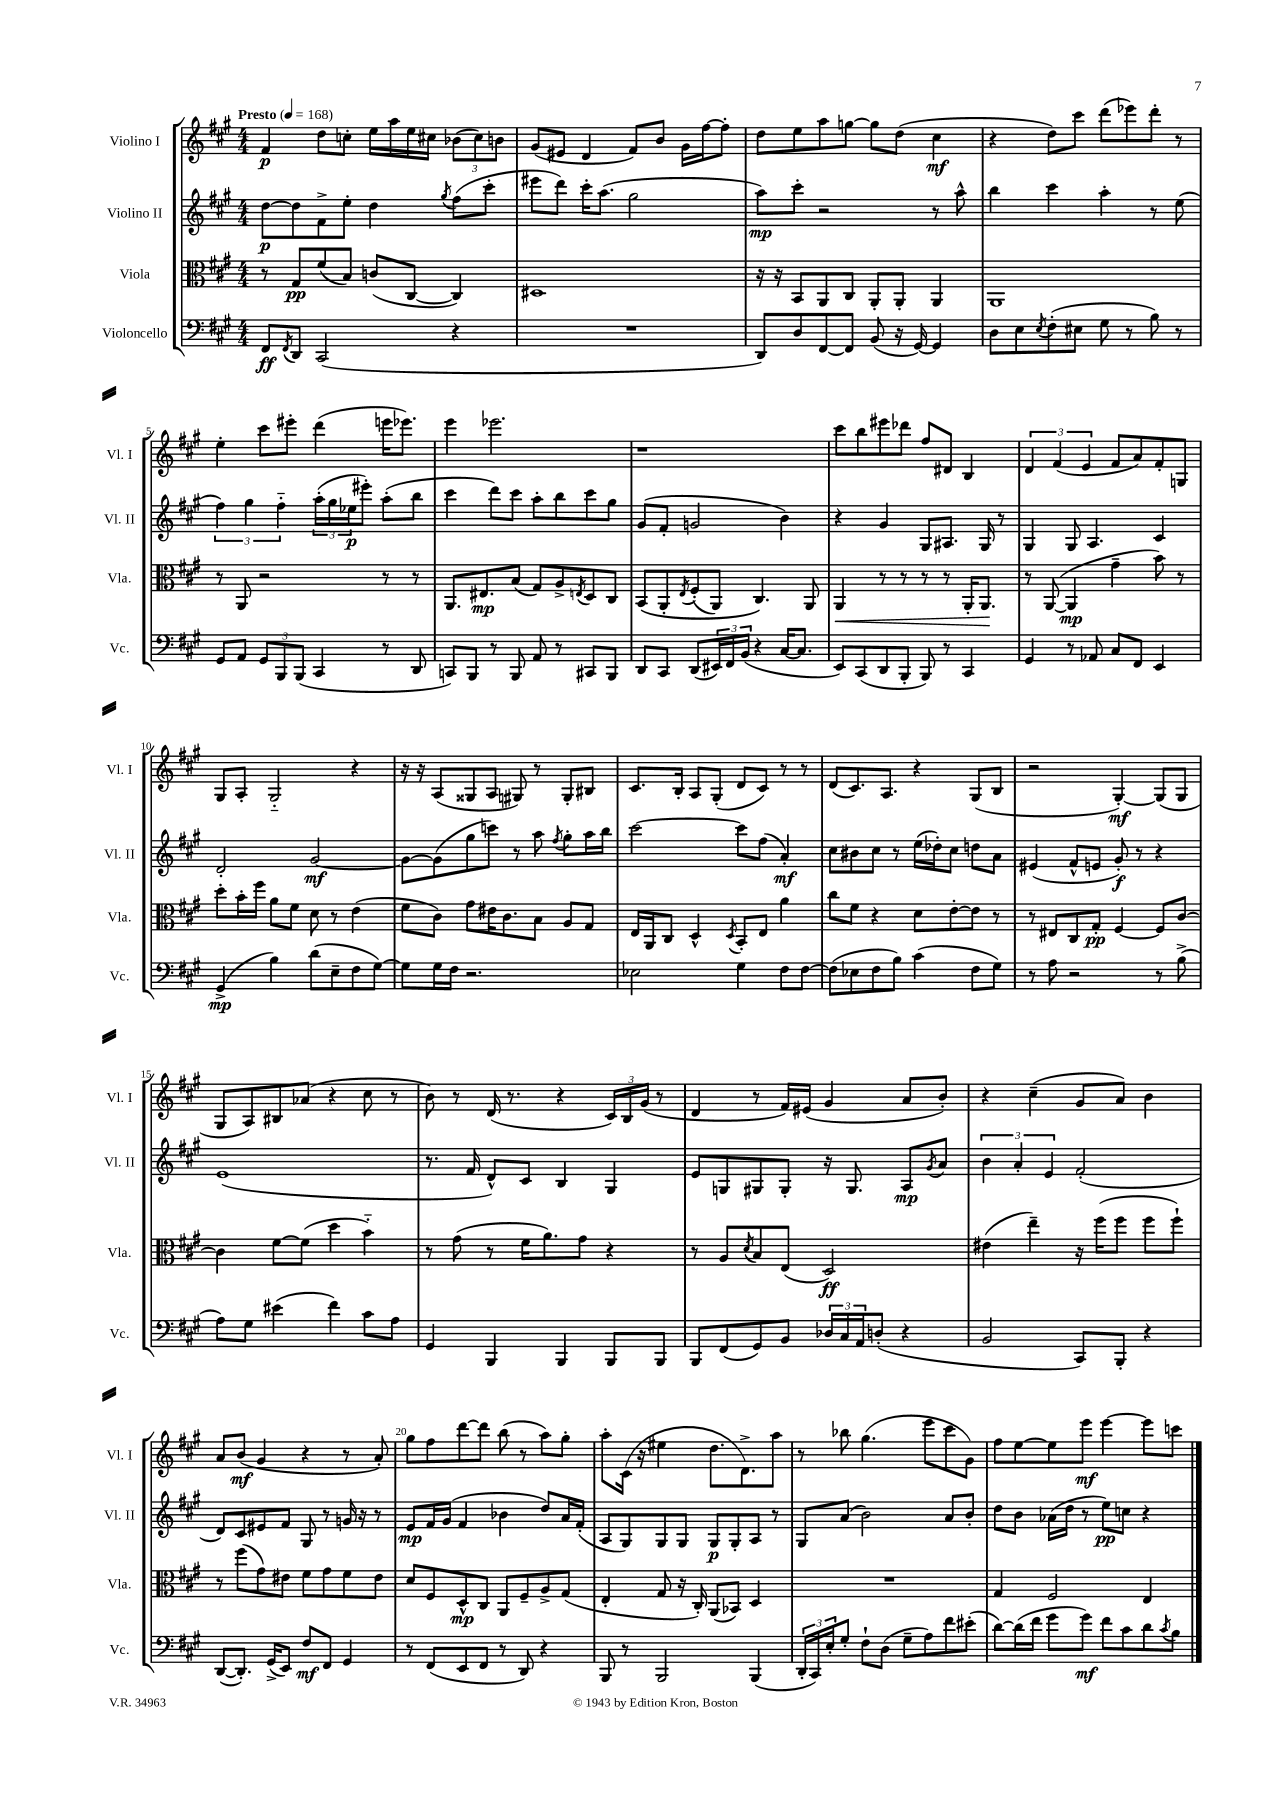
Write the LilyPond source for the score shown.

<<
\new StaffGroup <<
\new Staff = "s0" \with { instrumentName = "Violino I" shortInstrumentName = "Vl. I" } {
    \clef treble \key a \major \numericTimeSignature \time 4/4 \tempo "Presto" 4 = 168
    fis'4\p d''8 c''8-. e''16 a''16 e''16 cis''16 \tuplet 3/2 { bes'8( cis''8) b'8 } |
    gis'8( eis'8 d'4 fis'8) b'8 gis'16 fis''16~ fis''8-. |
    d''8 e''8 a''8 g''8~ g''8 d''8( cis''4\mf |
    r4 d''8) cis'''8 d'''8( ees'''8) d'''8-. r8 |
    e''4-. cis'''8 eis'''8-. d'''4( e'''16 ees'''8.) |
    e'''4 ees'''2. |
    r1 |
    cis'''8 b''8 eis'''8 des'''8 fis''8 dis'8 b4 |
    \tuplet 3/2 { d'4 fis'4( e'4 } fis'8 a'8) fis'8-. g8 |
    gis8 a8-. gis2-_ r4 |
    r16 r16 a8( gisis8 a8 gis8) r8 gis8-. bis8 |
    cis'8. b16-. a8 gis8-.( d'8 cis'8) r8 r8 |
    d'8( cis'8.) a8. r4 gis8( b8 |
    r2 gis4~-.\mf) gis8( gis8 |
    gis8 a8) bis8 aes'8( r4 cis''8 r8 |
    b'8) r8 d'16( r8. r4 \tuplet 3/2 { cis'16) b16 gis'16( } r8 |
    d'4 r8 fis'16) eis'16( gis'4 a'8 b'8-.) |
    r4 cis''4--( gis'8 a'8) b'4 |
    a'8 b'8\mf( gis'4 r4 r8 a'8-.) |
    gis''8 fis''8 d'''8~ d'''8 b''8( r8 a''8) gis''8-. |
    a''8-. cis'16( r16 eis''4 d''8. d'8.->) a''8 |
    r8 bes''8 gis''4.( e'''8 cis'''8 gis'8) |
    fis''8 e''8~ e''8 e'''8\mf e'''4~ e'''8 c'''8 \bar "|." |
}
\new Staff = "s1" \with { instrumentName = "Violino II" shortInstrumentName = "Vl. II" } {
    \clef treble \key a \major \numericTimeSignature \time 4/4
    d''8~\p d''8 fis'8-> e''8-. d''4 \acciaccatura { gis''8 } fis''8( cis'''8-. |
    eis'''8 d'''8) cis'''16-. a''8.( gis''2 |
    a''8\mp) cis'''8-. r2 r8 a''8-^ |
    b''4 cis'''4 a''4-. r8 e''8( |
    \tuplet 3/2 { fis''4) gis''4 fis''4-_ } \tuplet 3/2 { a''16-.( gis''16 ees''16\p } eis'''8-.) a''8-.( b''8 |
    cis'''4 d'''8) cis'''8 a''8-. b''8 cis'''8 gis''8 |
    gis'8( fis'8-. g'2 b'4) |
    r4 gis'4 gis8 ais8. gis16 r8 |
    gis4 gis8 a4. cis'4 |
    d'2-. gis'2~\mf |
    gis'8~ gis'8( gis''8 c'''8) r8 a''8 \acciaccatura { fis''8 } gis''8-. a''16 b''16 |
    cis'''2~ cis'''8 fis''8( a'4-.\mf) |
    cis''8 bis'8 cis''8 r8 e''16( des''16-.) cis''8 d''8 a'8 |
    eis'4( fis'8-^ e'8 gis'8-.\f) r8 r4 |
    e'1( |
    r8. fis'16 d'8-^) cis'8 b4 gis4 |
    e'8 g8 gis8 gis8-. r16 gis8. a8\mp \acciaccatura { gis'8 } a'8 |
    \tuplet 3/2 { b'4 a'4-. e'4 } fis'2-.( |
    d'8) cis'8 eis'8 fis'8 gis8 r8 g'16 r16 r8 |
    e'8\mp fis'16 gis'16( fis'4 bes'4 d''8) a'16 fis'16-.( |
    a8 gis8) gis8 gis8 gis8\p gis8-. a8 r8 |
    gis8 a'8( b'2) a'8 b'8-. |
    d''8 b'8 aes'16( d''16 r8 e''8\pp) c''8 r4 \bar "|." |
}
\new Staff = "s2" \with { instrumentName = "Viola" shortInstrumentName = "Vla." } {
    \clef alto \key a \major \numericTimeSignature \time 4/4
    r8 gis8\pp fis'8( b8) c'8( cis8~ cis4) |
    dis1 |
    r16 r16 b,8 a,8 cis8 a,8-. a,8-. a,4 |
    a,1 |
    r8 a,8 r2 r8 r8 |
    a,8. eis8.\mp b8( gis8) a8-> \acciaccatura { e8 } d8 cis8 |
    b,8\( a,8-. \acciaccatura { e8 } fis8-.( a,8) cis4.\) a,8 |
    a,4\< r8 r8 r8 r8 a,16-. a,8.\! |
    r8 a,8~( a,4\mp gis'4-- b'8) r8 |
    d''8-. b'16-. fis''16 a'8 fis'8 d'8 r8 e'4( |
    fis'8 cis'8) gis'8 eis'16 cis'8. b8 a8 gis8 |
    e16 a,16 cis8 d4-^ \acciaccatura { d8 } b,8-. e8 a'4 |
    cis''8 fis'8 r4 d'8 e'8~-. e'8 r8 |
    r8 eis8 cis8 gis8-.\pp fis4~ fis8 cis'8~ |
    cis'4 fis'8~ fis'8( d''4 b'4-_) |
    r8 gis'8( r8 fis'16 a'8.) gis'8 r4 |
    r8 a8 \acciaccatura { d'8 } b8 e8( d2\ff) |
    eis'4( e''4--) r16 fis''16( fis''8 fis''8 fis''8-!) |
    r8 fis''8( gis'8) eis'8 fis'8 gis'8 fis'8 eis'8 |
    d'8 fis8 d8-^\mp cis8 a,8 fis8-- a8-> gis8( |
    e4-. gis8 r16 cis16-.) a,8( bes,8) d4 |
    R1 |
    gis4 fis2 e4 \bar "|." |
}
\new Staff = "s3" \with { instrumentName = "Violoncello" shortInstrumentName = "Vc." } {
    \clef bass \key a \major \numericTimeSignature \time 4/4
    fis,8\ff \acciaccatura { fis,8 } d,8 cis,2( r4 |
    R1 |
    d,8) d8 fis,8~ fis,8 b,8( r16 gis,16~) gis,4 |
    d8 e8 \acciaccatura { e8 } fis8-.( eis8 gis8 r8 b8) r8 |
    gis,8 a,8 \tuplet 3/2 { gis,8 b,,8 b,,8( } cis,4 r8 d,8 |
    c,8) b,,8 r8 b,,8 a,8 r8 cis,8 b,,8 |
    d,8 cis,8 d,8( \tuplet 3/2 { eis,16) fis,16 b,16( } r4 cis16~ cis8. |
    e,8) cis,8( d,8 b,,8-. b,,8) r8 cis,4 |
    gis,4 r8 aes,8 cis8 fis,8 e,4 |
    gis,4->\mp( b4) d'8( e8-- fis8 gis8~) |
    gis8 gis16 fis16 r2. |
    ees2 gis4 fis8 fis8~ |
    fis8( ees8 fis8 b8) cis'4( fis8 gis8) |
    r8 a8 r2 r8 b8->( |
    a8) gis8 eis'4( fis'4) cis'8 a8 |
    gis,4 b,,4 b,,4 b,,8 b,,8 |
    b,,8 fis,8( gis,8) b,8 \tuplet 3/2 { des16 cis16 a,16 } d8-.( r4 |
    b,2 cis,8) b,,8-. r4 |
    d,8~( d,8.-.) gis,16->( e,8) fis8\mf fis,8 gis,4 |
    r8 fis,8( e,8 fis,8 r8 d,8) r4 |
    b,,8 r8 b,,2 b,,4( |
    \tuplet 3/2 { d,16-. cis,16) e16-. } gis8-. fis8-! d8( gis8-- a8) fis'8 eis'8-.( |
    d'8~) d'16( fis'16 gis'8 gis'8\mf) fis'8 cis'8 d'8 \acciaccatura { cis'8 } b8 \bar "|." |
}
>>
>>
\layout { \context { \Score \override BarNumber.break-visibility = ##(#f #t #t) barNumberVisibility = #(every-nth-bar-number-visible 5) } }
